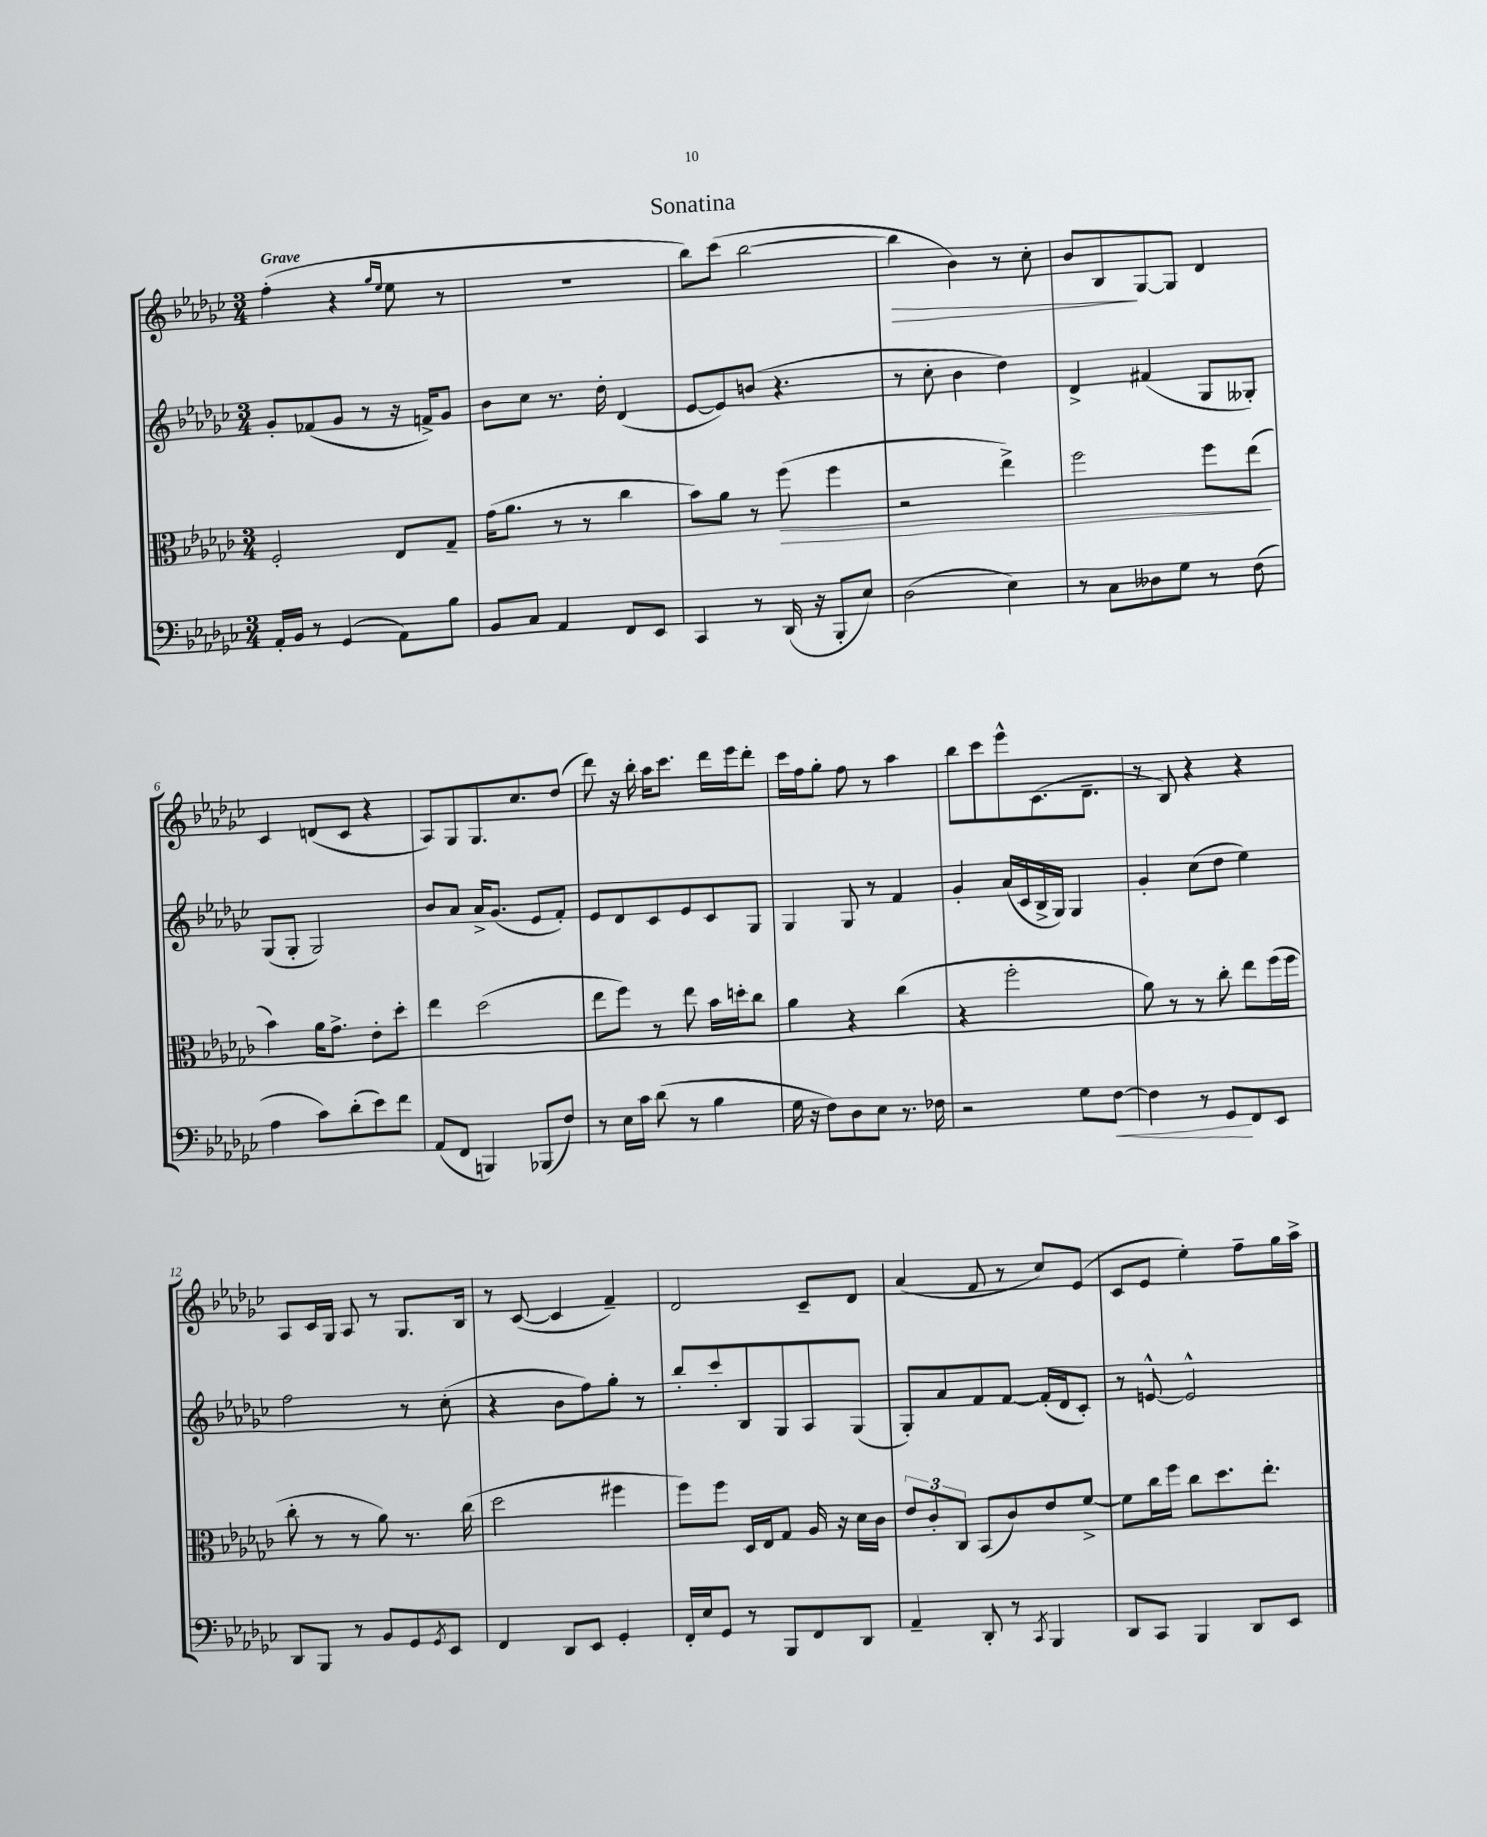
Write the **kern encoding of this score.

**kern	**kern	**kern	**kern
*staff4	*staff3	*staff2	*staff1
*clefF4	*clefC3	*clefG2	*clefG2
*k[b-e-a-d-g-c-]	*k[b-e-a-d-g-c-]	*k[b-e-a-d-g-c-]	*k[b-e-a-d-g-c-]
*M3/4	*M3/4	*M3/4	*M3/4
16AA-'	2F'	8g-'	(4ff'
16BB-	.	.	.
8r	.	(8f-	.
(4GG-	.	8g-	4r
.	.	8r	.
.	.	.	16qqgg-
.	.	.	16qqee-
8AA-)	8E-	16r	8ee-
.	.	16f^)	.
8B-	8G-~	8g-	8r
=	=	=	=
8BB-	(16g-	8b-	2.r
.	8.a-	.	.
8C-	.	8cc-	.
4AA-	8r	8.r	.
.	8r	.	.
.	.	16dd-'	.
8FF	4cc-	(4d-	.
8EE-	.	.	.
=	=	=	=
4CC-	8b-)	[8e-	8bb-)
.	8a-	8e-])	(8ccc-
8r	8r	(8b	[2bb-
(16DD-	(8ff	4.r	.
16r	.	.	.
8BBB-'	4ff	.	.
8E-)	.	.	.
=	=	=	=
(2D-	2r	8r	4bb-]
.	.	8cc-'	.
.	.	4b-	4b-)
4E-)	4ee-^)	4dd-)	8r
.	.	.	8cc-'
=	=	=	=
8r	2ff	4d-^	8b-
8C-	.	.	8B-
8D--	.	(4f#	[8G-
8G-	.	.	8G-]
8r	8ff	8G-	4d-
(8F	(8ee-	8G--')	.
=	=	=	=
4A-	4b-)	(8G-	4c-
.	.	8G-'	.
8c-)	16a-	2G-)	(8d
.	8.g-^	.	.
(8d-'	.	.	8c-
8e-)	8e-'	.	4r
8f	8dd-'	.	.
=	=	=	=
(8AA-	4ee-	8b-	8A-)
8FF	.	8a-	8G-
4BBB)	(2dd-	16a-^	8.G-
.	.	(8.g-	.
.	.	.	8.cc-
(8BBB-	.	8e-	.
8F)	.	8f')	(8dd-
=	=	=	=
8r	8ee-	8e-	8ddd-)
16E-	8ff)	8d-	16r
16c-	.	.	16bb-'
(8d-	8r	8c-	16aa-
.	.	.	8.ccc-
8r	8ee-	8e-	.
4B-	16b-	8c-	16ddd-
.	16dd'	.	16eee-
.	8cc-	8G-	8ddd-'
=	=	=	=
16G-	4a-	4G-	16ccc-
16r	.	.	16ff
8F)	.	.	8gg-'
8D-	4r	8G-	8ff
8E-	.	8r	8r
8.r	(4cc-	4f	4aa-
16F-	.	.	.
=	=	=	=
2r	4r	4g-'	8bb-
.	.	.	8ccc-
.	2ff'	(16a-	8eee-^^
.	.	16c-	.
.	.	16B-^	(8.c-
.	.	16G-)	.
8G-	.	4G-	.
.	.	.	8.d-~
[8F	.	.	.
=	=	=	=
4F]	8a-)	4g-'	8r
.	8r	.	8B-)
8r	8r	(8cc-	4r
8GG-	8cc-'	8dd-	.
8FF	8ee-	4ee-)	4r
8EE-	(16ff	.	.
.	16ff	.	.
=	=	=	=
8DD-	8cc-'	2ff	8A-
8BBB-	8r	.	16c-
.	.	.	16G-
8r	8r	.	8A-
8BB-	8a-)	.	8r
8GG-	8.r	8r	8.G-
8qGG-	.	.	.
8EE-	.	(8cc-'	.
.	(16cc-	.	16B-
=	=	=	=
4FF	2dd-	4r	8r
.	.	.	([8c-
8DD-	.	8b-	4c-]
8EE-	.	8ff)	.
4GG-'	4ff#	8gg-'	4f~)
.	.	8r	.
=	=	=	=
16FF'	8ff)	8bb-'	2d-
16E-	.	.	.
8GG-	8ff	8ccc-'	.
8r	16D-	8B-	.
.	16E-	.	.
8BBB-	8G-	8G-	.
8FF	16A-	8A-	8c-~
.	16r	.	.
8DD-	16d-	(8G-	8d-
.	16c-	.	.
=	=	=	=
4AA-~	12e-	8G-')	(4a-
.	12c-'	.	.
.	.	8a-	.
.	12C-	.	.
8DD-'	(8BB-	8f	8f
8r	8c-)	[8f	8r
8qCC-	.	.	.
4BBB-	8e-	(16f']	8cc-)
.	.	16d-	.
.	[8f^	8c-')	(8e-
=	=	=	=
8DD-	8f]	8r	8c-
8CC-	16cc-	[8e^^	8e-
.	16ff	.	.
4BBB-	8cc-	2e^^]	4ee-')
.	8.dd-	.	.
8DD-	.	.	8ff~
.	8.ee-'	.	.
8EE-	.	.	16gg-
.	.	.	16aa-^
==	==	==	==
*-	*-	*-	*-
